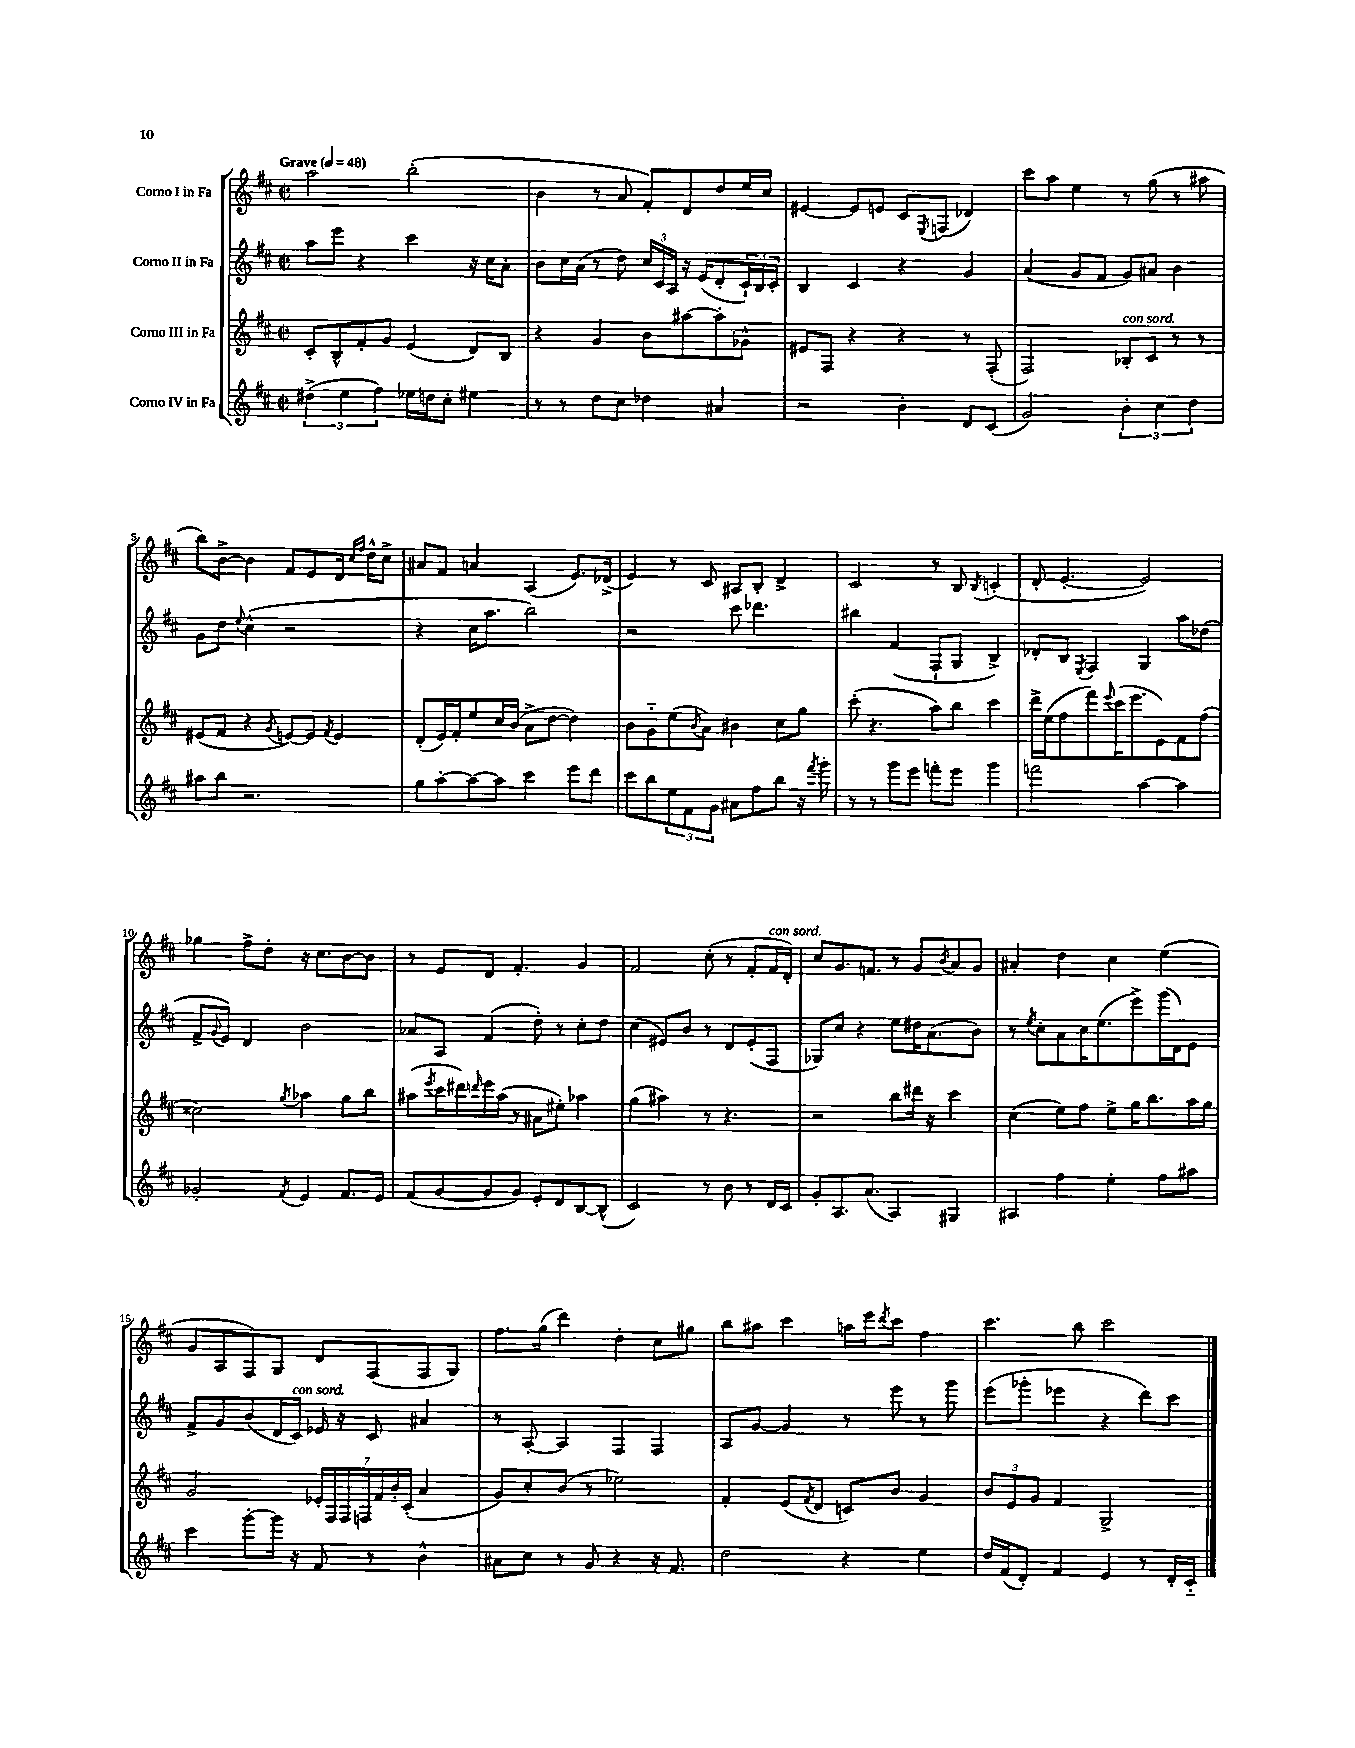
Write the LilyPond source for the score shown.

<<
\new StaffGroup <<
\new Staff = "s0" \with { instrumentName = "Corno I in Fa" } {
    \clef treble \key d \major \defaultTimeSignature \time 2/2 \tempo "Grave" 4 = 48
    a''2 b''2-.( |
    b'4 r8 a'8 fis'8-.) d'8 d''8 e''16 cis''16 |
    eis'4~ eis'8 e'8 cis'8 \acciaccatura { e8 } f8( des'4) |
    cis'''8 a''8 e''4 r8 g''8( r8 ais''8 |
    b''8) b'8~-> b'4 fis'8 e'8 d'16 \grace { cis''16 fis''16 } d''16-^ cis''8-> |
    ais'8 fis'8 a'4 a4( e'8.) des'16->( |
    e'4) r8 cis'8 ais8 b8-. d'4-> |
    cis'2 r8 b8 \acciaccatura { b8 } c'4-.( |
    d'8-. e'4.~-. e'2) |
    ges''4 fis''8-> d''8-. r16 cis''8. b'8~ b'8 |
    r8 e'8 d'8 fis'4.-. g'4 |
    fis'2 cis''8-.( r8 fis'8-. fis'16^\markup { \italic "con sord." } d'16-.) |
    cis''8 g'8. f'8. r8 g'8 \acciaccatura { b'8 } a'8 g'8 |
    ais'4-. d''4 cis''4 e''4( |
    g'8 a8 fis8) g8 d'8 fis8( fis8 g8) |
    fis''8. g''16( d'''4) d''4-. cis''8 gis''8 |
    b''8 ais''8 cis'''4 a''16 e'''16 \acciaccatura { d'''8 } cis'''8 fis''4 |
    cis'''4. b''8 cis'''2 \bar "|." |
}
\new Staff = "s1" \with { instrumentName = "Corno II in Fa" } {
    \clef treble \key d \major \defaultTimeSignature \time 2/2
    a''8 e'''8 r4 cis'''4 r16 cis''16 a'8-. |
    b'8 cis''16 a'16( r8 d''8) \tuplet 3/2 { cis''16 cis'16 a16 } r16 e'16( d'8-. \tuplet 3/2 { cis'16-!) b16 cis'16-. } |
    b4 cis'4 r4 g'4 |
    a'4( g'8 fis'8 g'8) ais'8 b'4 |
    g'8 d''8 \appoggiatura { e''8 } cis''4-^( r2 |
    r4 cis''16 a''8. b''2) |
    r2 cis'''8 des'''4. |
    bis''4 fis'4( fis8-! g8 b4->) |
    des'8-. b8 \acciaccatura { e8 } fis4 g4 a''8 des''8( |
    fis'8-> \appoggiatura { g'8 } e'8) d'4 b'2 |
    aes'8 a8 fis'4( d''8-.) r8 cis''8-. d''8 |
    cis''4( eis'8) b'8 r8 d'8 eis'8-.( fis8 |
    ges8) cis''8 r4 e''8 dis''16 a'8.( b'8) |
    r8 \acciaccatura { e''8 } cis''8-. a'8 cis''16 e''8.( e'''8->) g'''16( d'16) e'8 |
    fis'8-> g'8 b'8( d'16 cis'16^\markup { \italic "con sord." }) ees'16 r16 cis'8 ais'4 |
    r8 a8~-. a4 fis4 fis4 |
    a8 g'8~ g'4 r8 e'''8 r8 g'''8 |
    e'''8( ges'''8-. ees'''4 r4 d'''8) cis'''8 \bar "|." |
}
\new Staff = "s2" \with { instrumentName = "Corno III in Fa" } {
    \clef treble \key d \major \defaultTimeSignature \time 2/2
    cis'8-. b8-^ fis'8-. g'8 e'4( d'8) b8 |
    r4 g'4 b'8 ais''8~ ais''8-. ges'8-^ |
    eis'8 fis8 r4 r4 r8 fis8-.( |
    fis2) bes8-.^\markup { \italic "con sord." } cis'8 r8 r8 |
    eis'8( fis'8 r4 \acciaccatura { g'8 } e'8~) e'8 \acciaccatura { fis'8 } e'4 |
    d'8-.( e'16) fis'16-. e''8 cis''16 b'16( a'8-> d''8~ d''4) |
    b'8 g'8-_ e''8( \acciaccatura { b'8 } a'8) bis'4 cis''8 g''8 |
    cis'''8-.( r4. a''8) b''8 cis'''4 |
    d'''16-> e''16( fis''8 fis'''8) \appoggiatura { e'''8 } cis'''16( e'''8. e'8) fis'8 fis''8( |
    cisis''2) \acciaccatura { g''8 } aes''4 g''8 b''8 |
    ais''8( \acciaccatura { e'''8 } cis'''16 dis'''16) \grace { d'''16 } e'''16 ais''16( r8 ais'8 eis''8-.) aes''4 |
    g''4( ais''4) r8 r4. |
    r2 b''8 dis'''16 r16 cis'''4 |
    cis''4( e''8) fis''8 e''8-> g''16 b''8. a''16 g''16 |
    g'2 \tuplet 7/4 { ees'16-. fis16 fis16 f16 fis'16 b'16-. cis'16-.( } a'4 |
    g'8) cis''8-. b'8( r8 ees''2) |
    fis'4-. e'8( \acciaccatura { fis'8 } d'8 c'8) b'8 g'4 |
    \tuplet 3/2 { b'8 e'8 g'8 } fis'4 g2-> \bar "|." |
}
\new Staff = "s3" \with { instrumentName = "Corno IV in Fa" } {
    \clef treble \key d \major \defaultTimeSignature \time 2/2
    \tuplet 3/2 { dis''4->( e''4 fis''4) } ees''16 d''16 cis''8-. eis''4 |
    r8 r8 d''8 cis''8 des''4 ais'4 |
    r2 b'4-. d'8 cis'8( |
    g'2) \tuplet 3/2 { b'4-. cis''4 d''4 } |
    ais''8 b''8 r2. |
    g''8 a''8~-. a''8~ a''8 cis'''4 e'''8 d'''8 |
    cis'''8 b''8 \tuplet 3/2 { e''8 fis'8 g'8 } ais'8 fis''8 b''8 r16 \acciaccatura { fis'''8 } g'''16-. |
    r8 r8 g'''8 e'''8 f'''8-. e'''8 g'''4 |
    f'''2 a''4~ a''4 |
    ges'2-. \acciaccatura { fis'8 } e'4 fis'8. e'16 |
    fis'8( g'8~ g'8 g'8) e'8-. d'8 b8~ b8-^( |
    cis'2) r8 b'8 r8 d'16 cis'16 |
    g'8-. a8. a'8.( a4) gis4 |
    ais4 fis''4 e''4-. fis''8 ais''8 |
    cis'''4 g'''8~-. g'''16 r16 fis'8 r8 b'4-^ |
    ais'8 cis''8 r8 g'8 r4 r16 fis'8. |
    d''2 r4 e''4 |
    d''16 fis'16( d'8-.) fis'4 e'4 r8 d'16-. cis'16-_ \bar "|." |
}
>>
>>
